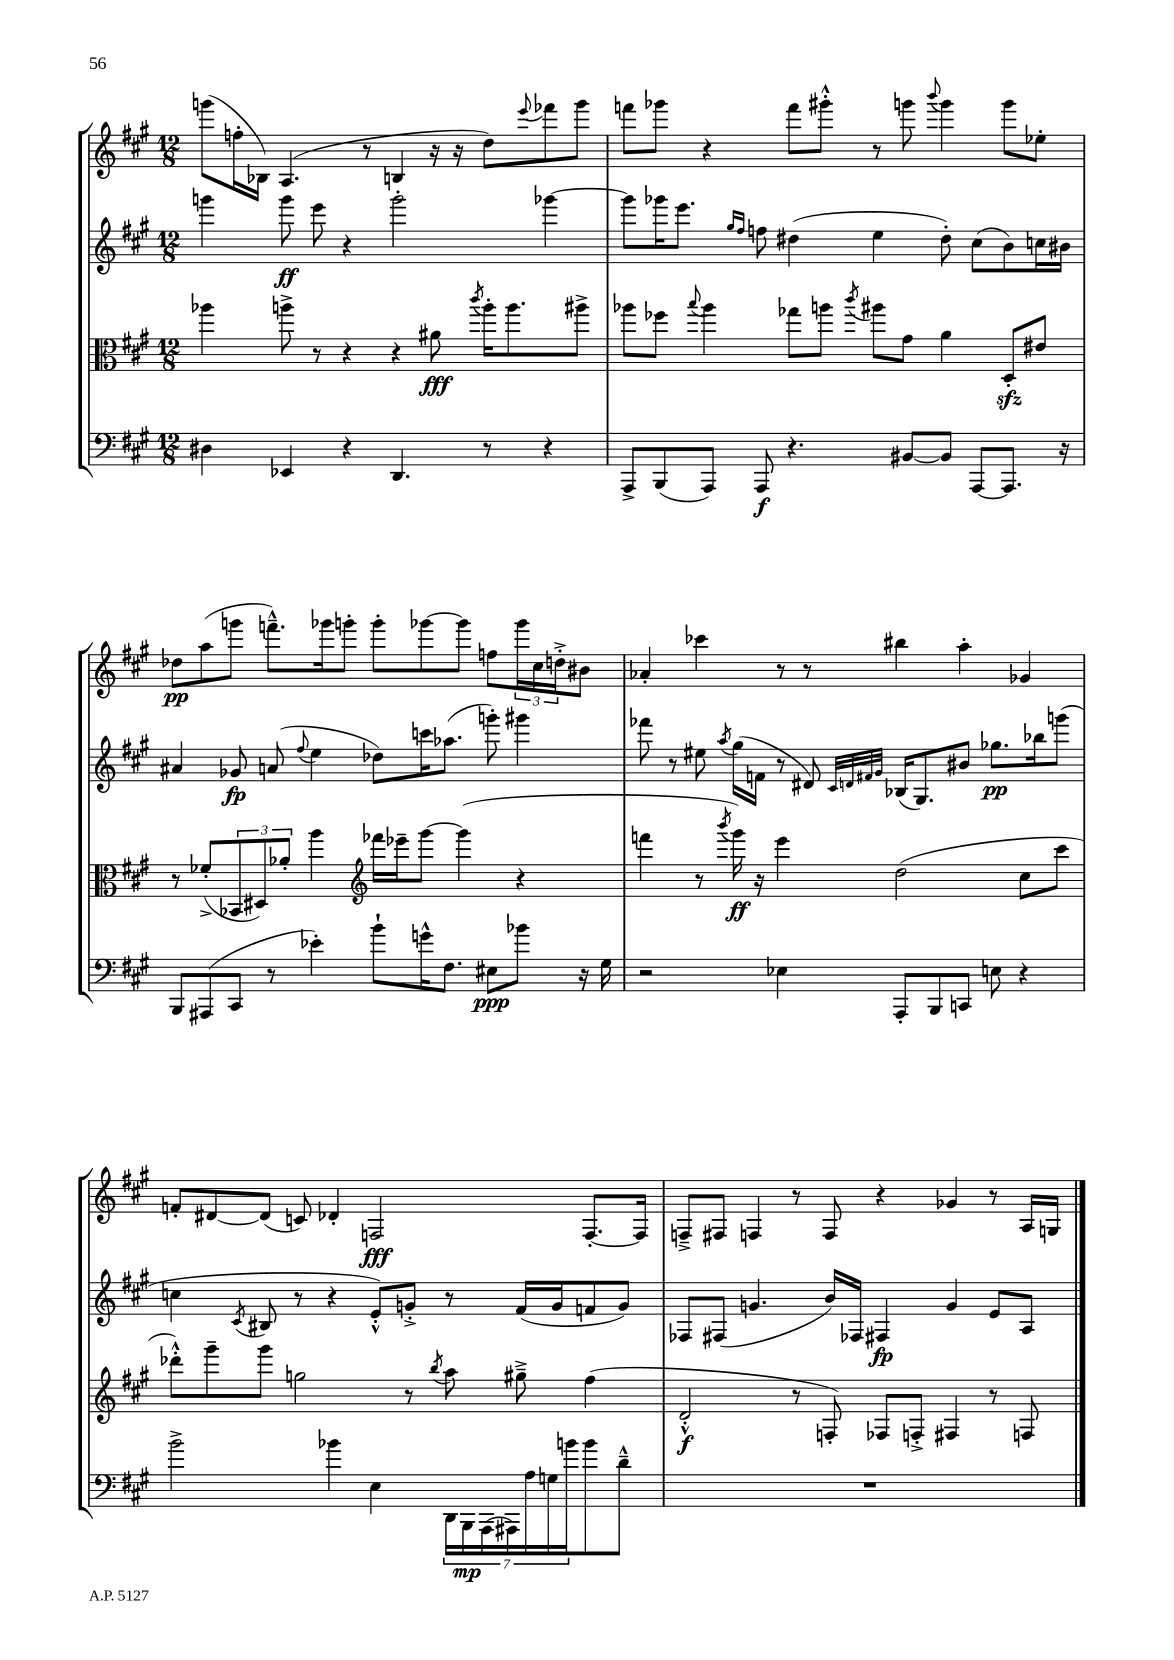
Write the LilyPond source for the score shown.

<<
\new StaffGroup <<
\new Staff = "s0" {
    \clef treble \key a \major \numericTimeSignature \time 12/8
    g'''8( f''16-. bes16) a4.( r8 b4 r16 r16 d''8) \appoggiatura { e'''8 } fes'''8 g'''8 |
    f'''8 ges'''8 r4 f'''8 gis'''8-.-^ r8 g'''8 \appoggiatura { b'''8 } g'''4 g'''8 ees''8-. |
    des''8\pp a''8( g'''8 f'''8.---^) ges'''16 g'''8-. g'''8-. ges'''8~ ges'''8 f''8 \tuplet 3/2 { ges'''16 cis''16 d''16-.-> } bis'8 |
    aes'4-. ces'''4 r8 r8 bis''4 a''4-. ges'4 |
    f'8-. dis'8~ dis'8( c'8) des'4-. f2\fff f8.~-. f16 |
    f8---> fis8 f4 r8 f8 r4 ges'4 r8 a16 g16 \bar "|." |
}
\new Staff = "s1" {
    \clef treble \key a \major \numericTimeSignature \time 12/8
    g'''4 g'''8\ff e'''8 r4 g'''2-. ges'''4~ |
    ges'''8 ges'''16 e'''8. \grace { gis''16 fis''16 } f''8 dis''4( e''4 dis''8-.) cis''8( b'8) c''16 bis'16 |
    ais'4 ges'8\fp a'8( \appoggiatura { fis''8 } e''4 des''8) c'''16 aes''8.( g'''8-.) gis'''4 |
    fes'''8 r8 eis''8 \acciaccatura { a''8 } gis''16( f'16 r8 dis'8) \grace { cis'32 d'32 fis'32 gis'32 } bes16( gis8.) bis'8 ges''8.\pp bes''16 g'''8( |
    c''4 \acciaccatura { cis'8 } bis8 r8 r4 e'8-.-^) g'8-.-> r8 fis'16( g'16 f'8 g'8) |
    fes8 fis8( g'4. b'16) fes16 fis4\fp g'4 e'8 a8 \bar "|." |
}
\new Staff = "s2" {
    \clef alto \key a \major \numericTimeSignature \time 12/8
    aes''4 a''8-> r8 r4 r4 ais'8\fff \acciaccatura { cis'''8 } a''16-. a''8. ais''8-> |
    aes''8 fes''8 \appoggiatura { b''8 } aes''4 ges''8 a''8 \acciaccatura { cis'''8 } ais''8 gis'8 a'4 d8-.\sfz eis'8 |
    r8 fes'8-.->( \tuplet 3/2 { bes,8 dis8) aes'8-. } a''4 \clef treble fes'''16 ees'''16-- gis'''8~ gis'''4( r4 |
    f'''4 r8 \acciaccatura { b'''8 } gis'''16\ff) r16 e'''4 d''2( cis''8 cis'''8 |
    des'''8-.-^) gis'''8-- gis'''8 g''2 r8 \acciaccatura { b''8 } a''8 gis''8---> fis''4( |
    d'2-.-^\f r8 f8-.) fes8 f8-.-> fis4 r8 f8 \bar "|." |
}
\new Staff = "s3" {
    \clef bass \key a \major \numericTimeSignature \time 12/8
    dis4 ees,4 r4 d,4. r8 r4 |
    a,,8-> b,,8( a,,8) a,,8\f r4. bis,8~ bis,8 a,,8~ a,,8. r16 |
    b,,8 ais,,8( cis,8 r8 ees'4-.) b'8-! g'16-^ fis8. eis8\ppp bes'8 r16 gis16 |
    r2 ees4 a,,8-. b,,8 c,8 e8 r4 |
    b'2-> bes'4 e4 \tuplet 7/4 { d,16 b,,16\mp a,,16( ais,,16) a16 g16 b'16 } b'8 d'8---^ |
    R1. \bar "|." |
}
>>
>>
\layout { \context { \Score \remove "Bar_number_engraver" } }
